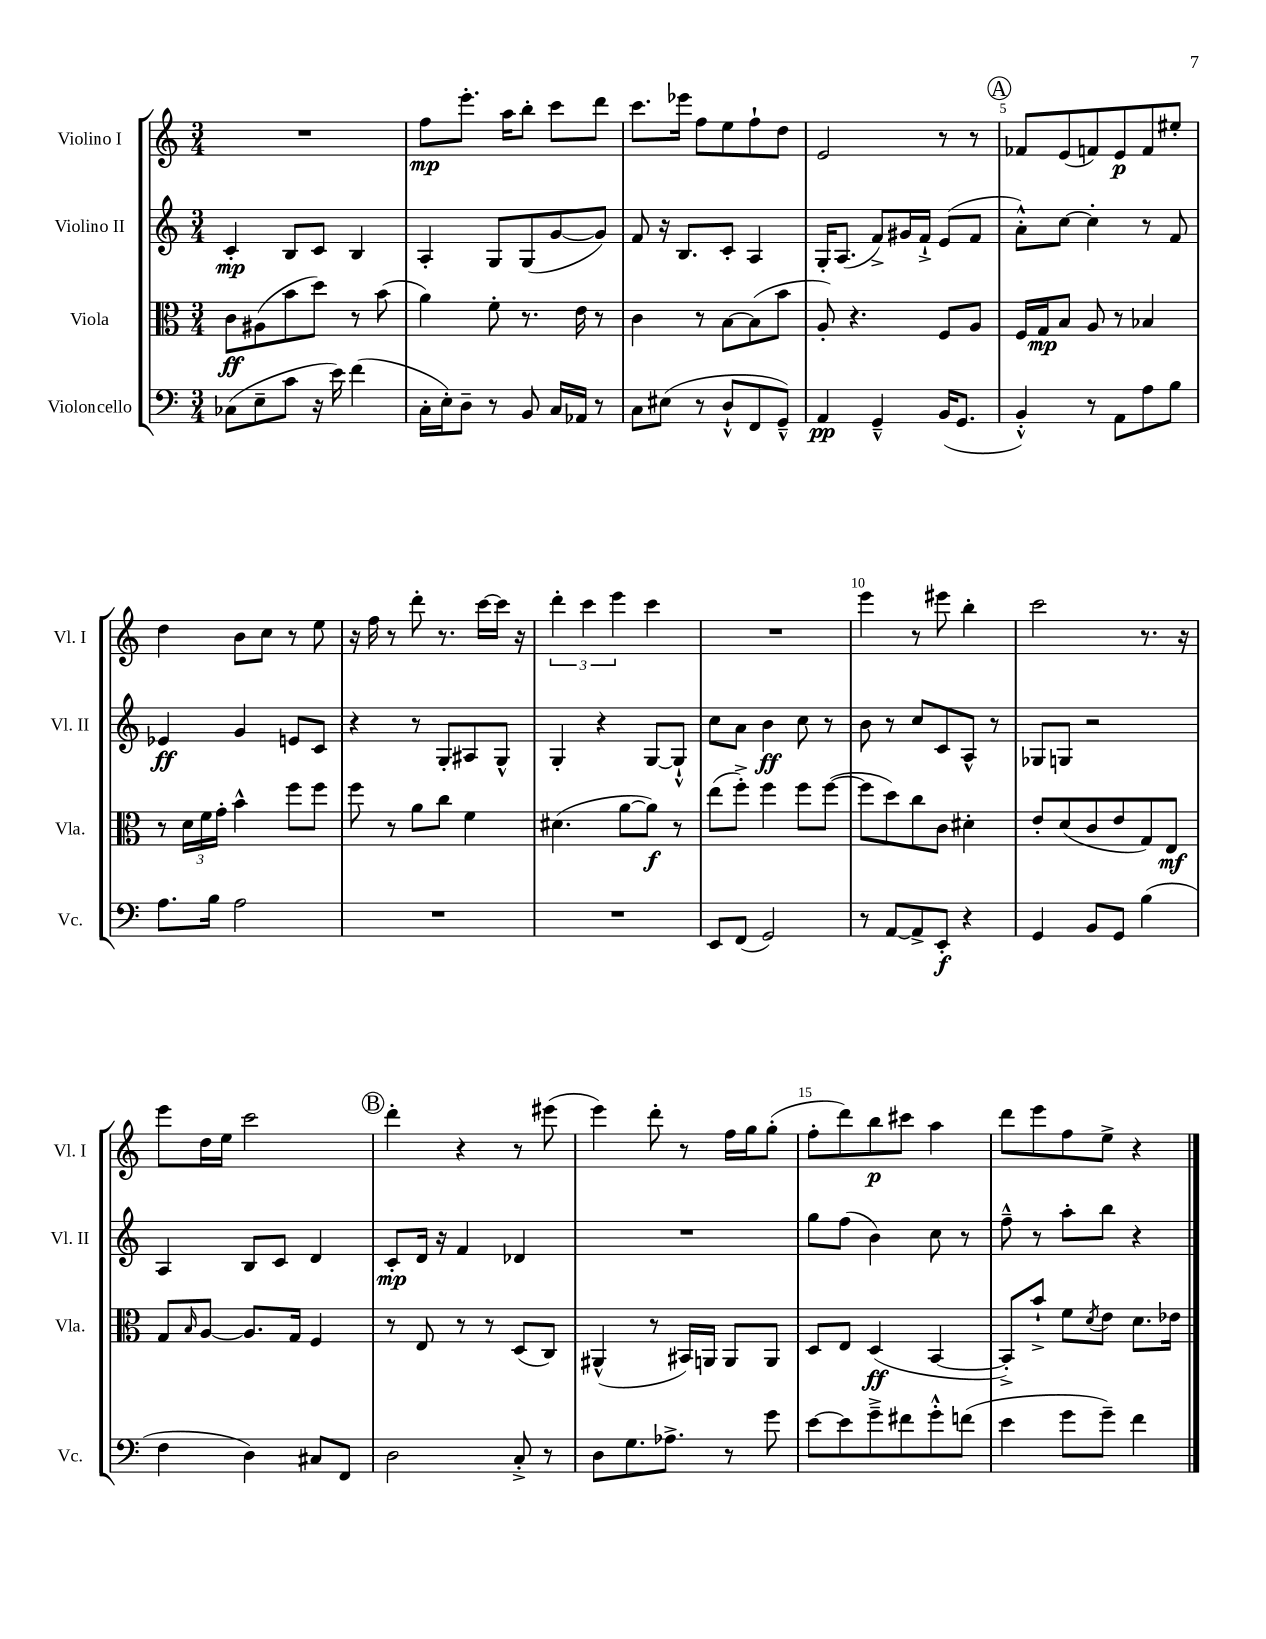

**kern	**kern	**kern	**kern
*staff4	*staff3	*staff2	*staff1
*clefF4	*clefC3	*clefG2	*clefG2
*k[]	*k[]	*k[]	*k[]
*M3/4	*M3/4	*M3/4	*M3/4
(8C-\L	8c\L	4c'/	2.r
8E~\	(8A#\	.	.
8c\J	8b\	8B/L	.
16r	8dd\J)	8c/J	.
16e\)	.	.	.
(4f\	8r	4B/	.
.	(8b\	.	.
=	=	=	=
16C'\LL	4a\)	4A'/	8ff\L
16E'\J)	.	.	.
8D~\J	.	.	8.eee'\J
8r	8f'\	8G/L	.
.	.	.	16aa\LK
8BB/	8.r	(8G/	8bb'\J
16C/LL	.	[8g/	8ccc\L
16AA-/JJ	16e\	.	.
8r	8r	8g/]J)	8ddd\J
=	=	=	=
8C\L	4c\	8f/	8.ccc\L
(8E#\J	.	16r	.
.	.	8.B/L	16eee-\Jk
8r	8r	.	8ff\L
8D`^^/L	[8B\L	8c'/J	8ee\
8FF/	(8B\]	4A/	8ff`\
8GG~^^/J)	8b\J	.	8dd\J
=	=	=	=
4AA/	8A'/)	16G'/LK	2e/
.	.	(8.A/J	.
.	4.r	.	.
4GG~^^/	.	8f^/L)	.
.	.	16g#/L	.
.	.	16f`^/JJ	.
(16BB/LK	8F/L	(8e/L	8r
8.GG/J	.	.	.
.	8A/J	8f/J	8r
=	=	=	=
4BB'^^/)	16F/LL	8a'^^\L)	8f-/L
.	16G/J	.	.
.	8B/J	[8cc\J	(8e/
8r	8A/	4cc'\]	8f/)
8AA\L	8r	.	8e/
8A\	4B-/	8r	8f/
8B\J	.	8f/	8ee#'/J
=	=	=	=
8.A\L	8r	4e-/	4dd\
.	24d\LL	.	.
.	24f\	.	.
16B\Jk	.	.	.
.	24g'\JJ	.	.
2A\	4b^^\	4g/	8b\L
.	.	.	8cc\J
.	8ff\L	8e/L	8r
.	8ff\J	8c/J	8ee\
=	=	=	=
2.r	8ff\	4r	16r
.	.	.	16ff\
.	8r	.	8r
.	8a\L	8r	8ddd'\
.	8cc\J	8G'/L	8.r
.	4f\	8A#/	.
.	.	.	[16ccc\LL
.	.	8G^^/J	16ccc\]JJ
.	.	.	16r
=	=	=	=
2.r	(4.d#\	4G'/	6ddd'\
.	.	.	6ccc\
.	.	4r	.
.	.	.	6eee\
.	[8a\L	.	.
.	8a\]J)	[8G/L	4ccc\
.	8r	8G`^^/]J	.
=	=	=	=
8EE/L	(8ee\L	8cc\L	2.r
(8FF/J	8ff'^\J)	8a\J	.
2GG/)	4ff\	4b\	.
.	8ff\L	8cc\	.
.	([8ff\J	8r	.
=	=	=	=
8r	8ff\]L	8b\	4eee\
[8AA/L	8dd\)	8r	.
8AA^/]	8cc\	8cc/L	8r
8EE'/J	8c\J	8c/	8eee#\
4r	4d#'\	8A^^/J	4bb'\
.	.	8r	.
=	=	=	=
4GG/	8e'/L	8G-/L	2ccc\
.	(8d/	8G/J	.
8BB/L	8c/	2r	.
8GG/J	8e/	.	.
(4B\	8G/)	.	8.r
.	8E/J	.	.
.	.	.	16r
=	=	=	=
4F\	8G/L	4A/	8eee\L
.	16qqB/	.	.
.	[8A/J	.	16dd\L
.	.	.	16ee\JJ
4D\)	8.A/]L	8B/L	2ccc\
.	.	8c/J	.
.	16G/Jk	.	.
8C#/L	4F/	4d/	.
8FF/J	.	.	.
=	=	=	=
2D\	8r	8c'/L	4ddd'\
.	8E/	16d/Jk	.
.	.	16r	.
.	8r	4f/	4r
.	8r	.	.
8C'^/	(8D/L	4d-/	8r
8r	8C/J)	.	(8eee#\
=	=	=	=
8D\L	(4AA#^^/	2.r	4eee\)
8.G\	.	.	.
.	8r	.	8ddd'\
8.A-^\J	.	.	.
.	16BB#/LL)	.	8r
.	16AA/JJ	.	.
8r	8AA/L	.	16ff\LL
.	.	.	16gg\J
8g\	8AA/J	.	(8gg'\J
=	=	=	=
[8e\L	8D/L	8gg\L	8ff'\L
8e\]	8E/J	(8ff\J	8ddd\)
8g~^\	(4D/	4b\)	8bb\
8f#\	.	.	8ccc#\J
8g'^^\	[4BB/	8cc\	4aa\
(8f\J	.	8r	.
=	=	=	=
4e\	8BB'^/]L)	8ff~^^\	8ddd\L
.	8b`^/J	8r	8eee\
8g\L	8f\L	8aa'\L	8ff\
.	8qd/	.	.
8g~\J)	8e\J	8bb\J	8ee^\J
4f\	8.d\L	4r	4r
.	16e-\Jk	.	.
==	==	==	==
*-	*-	*-	*-
